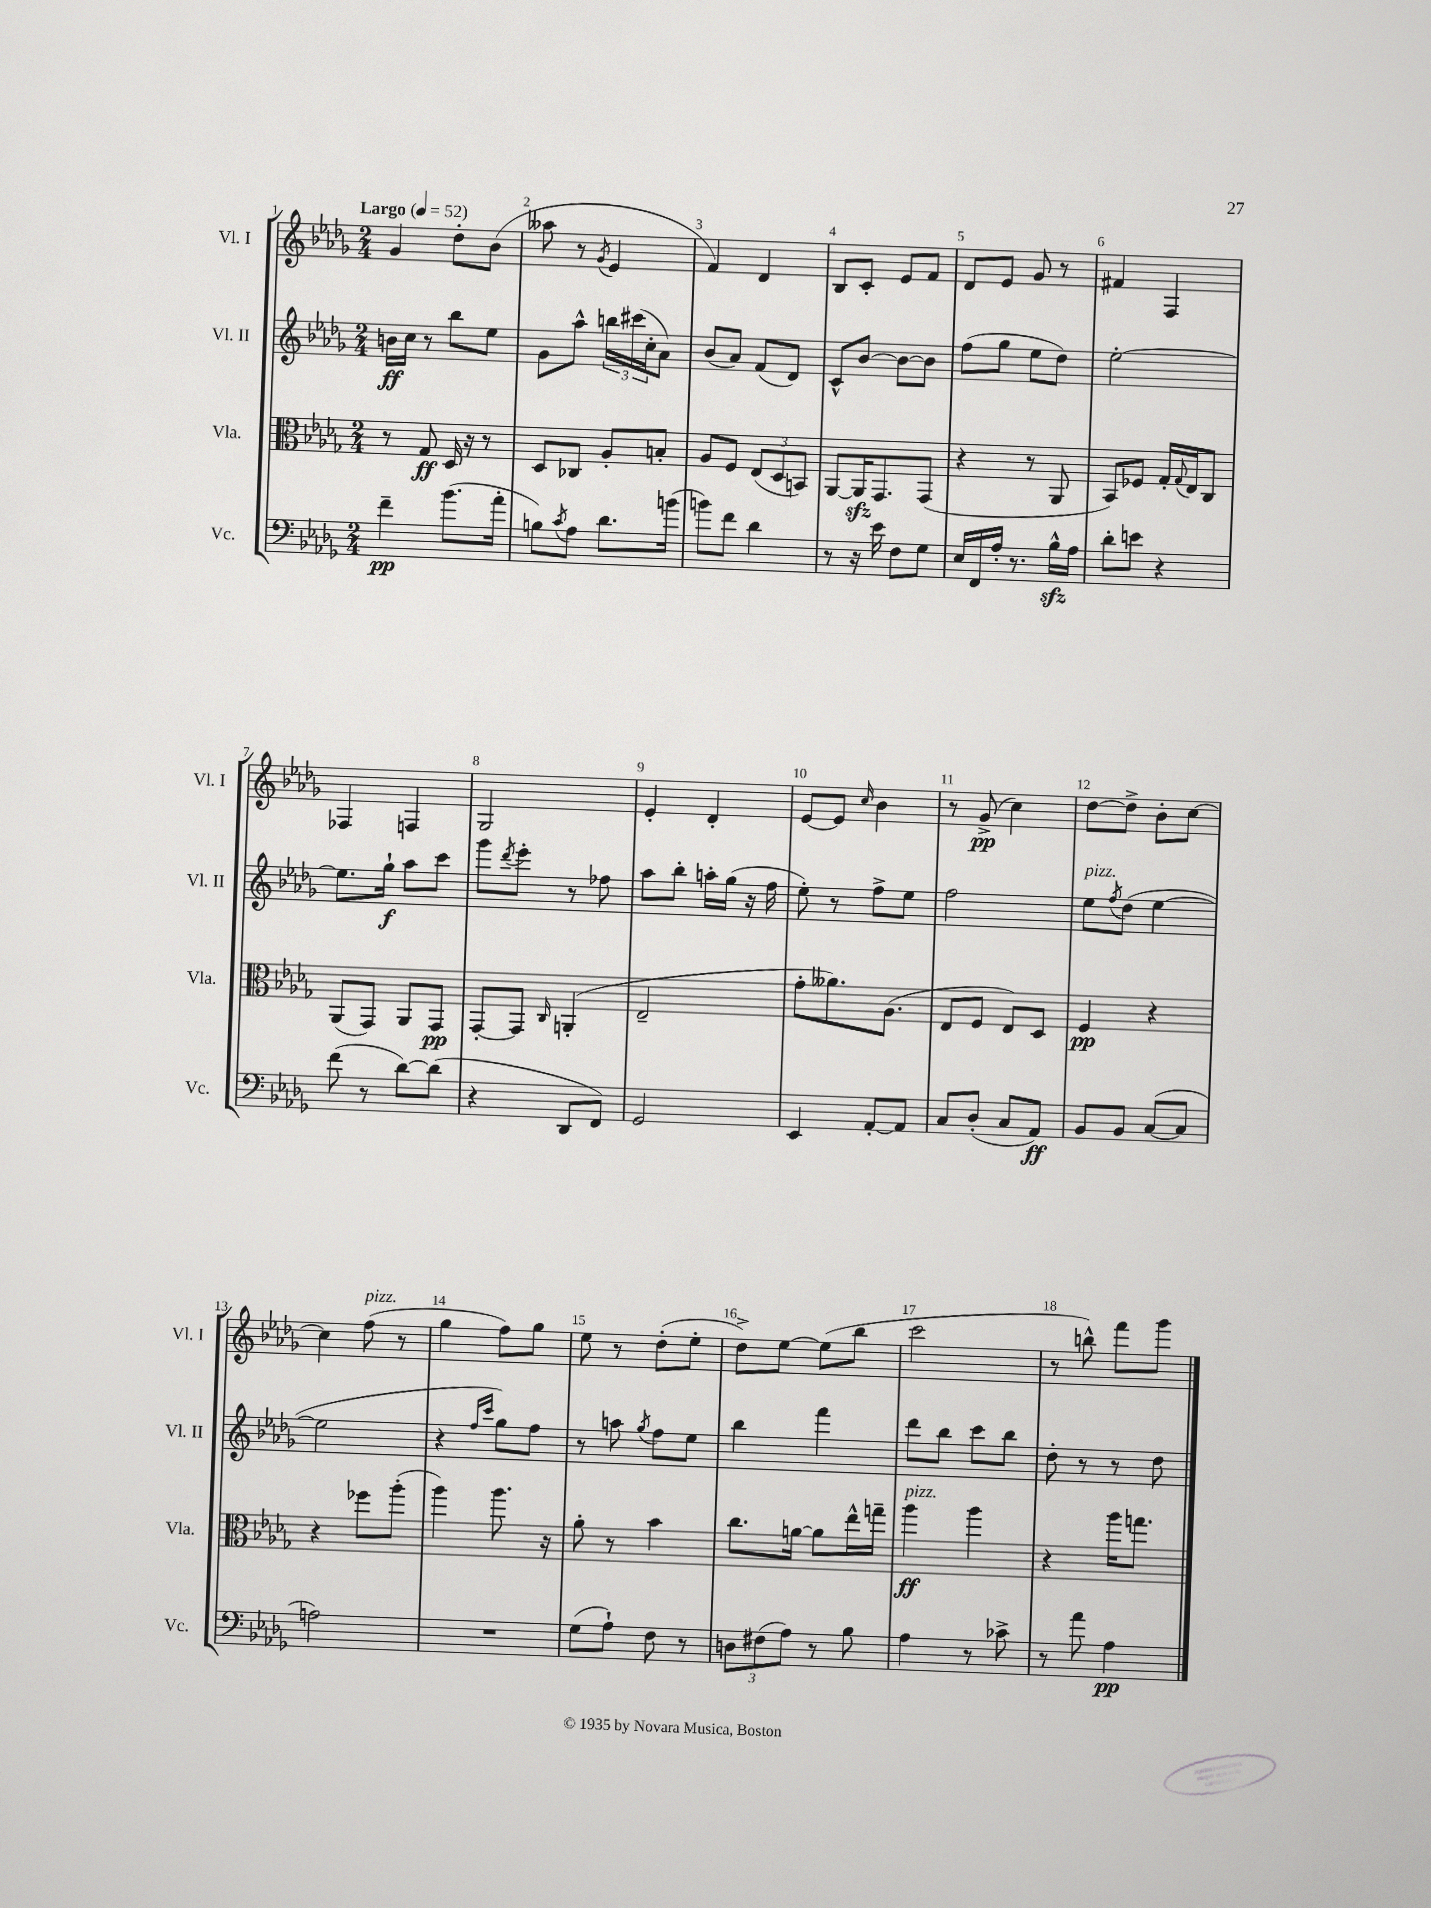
<<
\new StaffGroup <<
\new Staff = "s0" \with { instrumentName = "Vl. I" shortInstrumentName = "Vl. I" } {
    \clef treble \key des \major \numericTimeSignature \time 2/4 \tempo "Largo" 4 = 52
    ges'4 des''8-. bes'8( |
    aeses''8 r8 \acciaccatura { ges'8 } ees'4 |
    f'4) des'4 |
    bes8 c'8-. ees'8 f'8 |
    des'8 ees'8 ges'8 r8 |
    fis'4 f4 |
    fes4 f4 |
    ges2 |
    ees'4-. des'4-. |
    ees'8~ ees'8 \grace { c''16 } bes'4 |
    r8 ges'8->\pp( c''4) |
    des''8~ des''8-> bes'8-. c''8~ |
    c''4 f''8^\markup { \italic "pizz." }( r8 |
    ges''4 f''8) ges''8 |
    ees''8 r8 des''8-.( ees''8-. |
    des''8->) ees''8~ ees''8( bes''8 |
    c'''2 |
    r8 b''8-^) f'''8 ges'''8 \bar "|." |
}
\new Staff = "s1" \with { instrumentName = "Vl. II" shortInstrumentName = "Vl. II" } {
    \clef treble \key des \major \numericTimeSignature \time 2/4
    b'16\ff c''16 r8 bes''8 ees''8 |
    ges'8 aes''8-^ \tuplet 3/2 { b''16 cis'''16( c''16-. } aes'8) |
    bes'8( aes'8) f'8( des'8) |
    c'8-^ bes'8~ bes'8~ bes'8 |
    f''8( ges''8 ees''8 des''8) |
    ees''2~-. |
    ees''8. ges''16-!\f aes''8 c'''8 |
    ges'''8 \acciaccatura { des'''8 } ees'''8-. r8 fes''8 |
    aes''8 bes''8-. a''16-. ges''16( r16 f''16 |
    ees''8-.) r8 f''8-> ees''8 |
    f''2 |
    ees''8^\markup { \italic "pizz." } \acciaccatura { f''8 } des''8( ees''4~ |
    ees''2 |
    r4 \grace { f''16 c'''16 } ges''8) f''8 |
    r8 a''8 \acciaccatura { ges''8 } f''8 ees''8 |
    bes''4 f'''4 |
    des'''8 bes''8 c'''8 bes''8 |
    des''8-. r8 r8 des''8 \bar "|." |
}
\new Staff = "s2" \with { instrumentName = "Vla." shortInstrumentName = "Vla." } {
    \clef alto \key des \major \numericTimeSignature \time 2/4
    r8 ges8\ff des16 r16 r8 |
    des8 ces8 aes8-. b8-. |
    aes8 f8 \tuplet 3/2 { ees8( des8 b,8) } |
    aes,8~ aes,16\sfz ges,8. ges,8( |
    r4 r8 aes,8 |
    bes,8) fes8 ges16-. \appoggiatura { ges8 } ees16 c8 |
    aes,8( ges,8) aes,8 ges,8\pp |
    ges,8~-. ges,8 \grace { c16 } a,4-.( |
    ees2-- |
    ges'8-. aeses'8.) aes8.( |
    ees8 f8 ees8) des8 |
    f4\pp r4 |
    r4 fes''8 aes''8-.( |
    aes''4) aes''8. r16 |
    aes'8-. r8 bes'4 |
    c''8. a'16~ a'8 ees''16-^ g''16-- |
    aes''4\ff^\markup { \italic "pizz." } aes''4 |
    r4 aes''16 g''8. \bar "|." |
}
\new Staff = "s3" \with { instrumentName = "Vc." shortInstrumentName = "Vc." } {
    \clef bass \key des \major \numericTimeSignature \time 2/4
    f'4--\pp bes'8.( aes'16-. |
    b8) \acciaccatura { c'8 } aes8 des'8. b'16( |
    b'8) f'8 des'4 |
    r8 r16 ees'16 f8 ges8 |
    ees16 f,16 aes16-. r8. bes16-^\sfz aes16 |
    des'8-. e'8 r4 |
    f'8( r8 des'8~) des'8( |
    r4 des,8 f,8) |
    ges,2 |
    ees,4 aes,8~-. aes,8 |
    c8 des8-.( c8 aes,8\ff) |
    bes,8 bes,8 c8~( c8 |
    a2) |
    R2 |
    ges8( aes8-!) f8 r8 |
    \tuplet 3/2 { d8 fis8( aes8) } r8 bes8 |
    aes4 r8 ces'8-> |
    r8 aes'8 aes4\pp \bar "|." |
}
>>
>>
\layout { \context { \Score \override BarNumber.break-visibility = ##(#f #t #t) barNumberVisibility = #all-bar-numbers-visible } }
